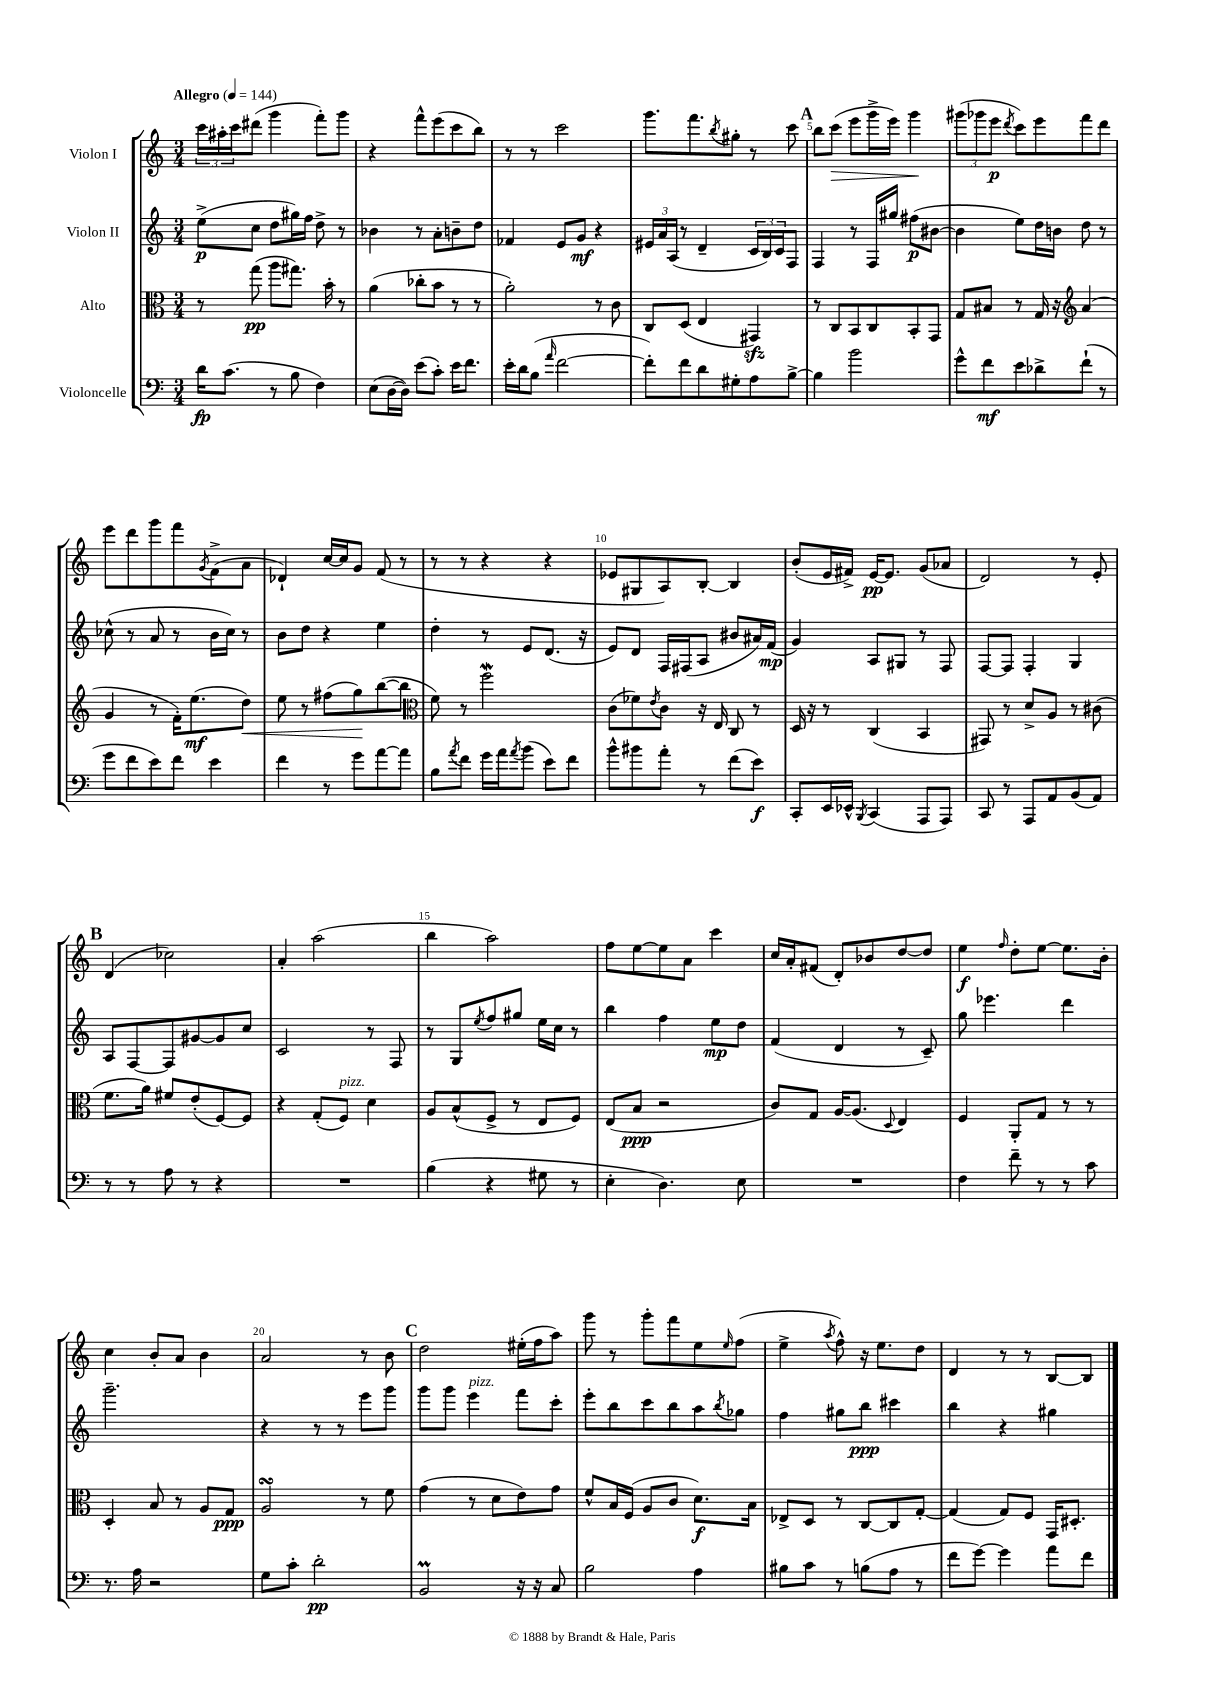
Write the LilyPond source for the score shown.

<<
\new StaffGroup <<
\new Staff = "s0" \with { instrumentName = "Violon I" } {
    \clef treble \key c \major \numericTimeSignature \time 3/4 \tempo "Allegro" 4 = 144
    \tuplet 3/2 { c'''16 ais''16-. c'''16 } dis'''8( g'''4 f'''8-.) g'''8 |
    r4 f'''8-^ e'''8( c'''8 b''8) |
    r8 r8 c'''2 |
    g'''8. f'''8. \acciaccatura { b''8 } gis''8-. r8 c'''8 |
    \mark \markup { \bold "A" } b''8 c'''8\>( e'''8 g'''16-> e'''16) g'''4\! |
    \tuplet 3/2 { gis'''8( ges'''8 e'''8\p } \acciaccatura { d'''8 } c'''8) e'''8 f'''8 d'''8 |
    e'''8 d'''8 g'''8 f'''8 \acciaccatura { g'8 } f'8->( a'8 |
    des'4-!) c''16~ c''16 g'8 f'8( r8 |
    r8 r8 r4 r4 |
    ees'8 gis8 a8) b8~-. b4 |
    b'8-.( e'16 fis'16->) e'16~\pp e'8. g'8( aes'8 |
    d'2) r8 e'8-. |
    \mark \markup { \bold "B" } d'4( ces''2) |
    a'4-. a''2( |
    b''4 a''2) |
    f''8 e''8~ e''8 a'8 c'''4 |
    c''16 a'16-. fis'8( d'8-.) bes'8 d''8~ d''8 |
    e''4\f \grace { f''16 } d''8-. e''8~ e''8. b'16-. |
    c''4 b'8-. a'8 b'4 |
    a'2 r8 b'8 |
    \mark \markup { \bold "C" } d''2 eis''16-.( f''16 a''8) |
    g'''8 r8 g'''8-. f'''8 e''8 \grace { e''16 } f''8( |
    e''4-> \acciaccatura { a''8 } f''8-^) r16 e''8. d''8 |
    d'4 r8 r8 b8~ b8 \bar "|." |
}
\new Staff = "s1" \with { instrumentName = "Violon II" } {
    \clef treble \key c \major \numericTimeSignature \time 3/4
    e''8->\p( c''8 d''8 gis''16) f''16 d''8-> r8 |
    bes'4 r8 a'8-. b'8-- d''8 |
    fes'4 e'8 g'8\mf r4 |
    \tuplet 3/2 { eis'16 a'16 a16( } r8 d'4-- \tuplet 3/2 { c'16 b16) c'16 } f8 |
    \mark \markup { \bold "A" } f4 r8 f16 gis''16 fis''8\p( bis'8~ |
    bis'4 e''8) d''16 b'16 d''8 r8 |
    ces''8-^( r8 a'8 r8 b'16 ces''16) r8 |
    b'8 d''8 r4 e''4 |
    d''4-. r8 e'8 d'8.( r16 |
    e'8) d'8 f16 fis16( a8 bis'8 ais'16) f'16\mp( |
    g'4) a8 gis8 r8 f8 |
    f8~ f8 f4-. g4 |
    \mark \markup { \bold "B" } a8 f8~ f8 gis'8~ gis'8 c''8 |
    c'2 r8 f8 |
    r8 g8 \acciaccatura { e''8 } f''8 gis''8 e''16 c''16 r8 |
    b''4 f''4 e''8\mp d''8 |
    f'4( d'4 r8 c'8--) |
    g''8 ees'''4. d'''4 |
    g'''2.-- |
    r4 r8 r8 e'''8 g'''8 |
    \mark \markup { \bold "C" } g'''8 g'''8 e'''4^\markup { \italic "pizz." } f'''8 c'''8-. |
    e'''8-. b''8 c'''8 b''8 a''8 \acciaccatura { b''8 } ges''8 |
    f''4 gis''8 b''8\ppp cis'''4 |
    b''4 r4 gis''4 \bar "|." |
}
\new Staff = "s2" \with { instrumentName = "Alto" } {
    \clef alto \key c \major \numericTimeSignature \time 3/4
    r8 g''8\pp( a''8 gis''8.) b'16-. r8 |
    a'4( ces''8-. b'8 r8 r8 |
    a'2-.) r8 c'8 |
    c8 d8( e4 gis,4\sfz) |
    \mark \markup { \bold "A" } r8 c8 b,8 c8 b,8-. g,8 |
    g8 bis8 r8 g16 r16 \clef treble a'4( |
    g'4 r8 f'16-.) e''8.\mf( d''8\<) |
    e''8 r8 fis''8( g''8\!) b''8~( b''8 |
    \clef alto f'8) r8 f''2\mordent |
    c'8( fes'8) \acciaccatura { e'8 } c'8 r16 e16 c8 r8 |
    d16 r16 r8 c4( b,4 |
    gis,8) r8 d'8-> a8 r8 cis'8( |
    \mark \markup { \bold "B" } f'8. a'16) fis'8 e'8-.( f8~) f8 |
    r4 g8-.( f8^\markup { \italic "pizz." }) d'4 |
    a8 b8-^( f8-> r8 e8 f8) |
    e8( b8\ppp r2 |
    c'8) g8 a16~ a8.( \appoggiatura { d8 } e4) |
    f4 a,8-. g8 r8 r8 |
    d4-. b8 r8 a8 g8\ppp |
    a2\turn r8 f'8 |
    \mark \markup { \bold "C" } g'4( r8 d'8 e'8) g'8 |
    f'8-^ b16 f16( a8 c'8 d'8.\f) b16 |
    ees8-> d8 r8 c8~ c8 g8~-. |
    g4( g8) f8 g,16 dis8.-. \bar "|." |
}
\new Staff = "s3" \with { instrumentName = "Violoncelle" } {
    \clef bass \key c \major \numericTimeSignature \time 3/4
    d'16\fp c'8.( r8 b8 f4) |
    e8( d16~ d16) e'8( c'8-.) e'16 f'8. |
    e'16-. d'16 b8( \grace { a'16 } f'2~ |
    f'8-.) f'8 d'8 gis8-. a8 b8~-> |
    \mark \markup { \bold "A" } b4 b'2 |
    g'8-^ f'8\mf e'8 des'8-> f'8-!( r8 |
    g'8 f'8 e'8) f'8 e'4 |
    f'4 r8 g'8 a'8~ a'8 |
    b8 \acciaccatura { a'8 } f'8 g'16 a'16 \acciaccatura { a'8 } b'8( e'8) f'8 |
    b'8-^ bis'8 a'8-. r8 f'8( e'8\f) |
    c,8-. e,16 ees,16-^ \acciaccatura { b,,8 } c,4( a,,8 a,,8) |
    c,8 r8 a,,8 a,8 b,8( a,8) |
    \mark \markup { \bold "B" } r8 r8 a8 r8 r4 |
    R2. |
    b4( r4 gis8 r8 |
    e4-. d4.) e8 |
    R2. |
    f4 f'8-- r8 r8 c'8 |
    r8. a16 r2 |
    g8 c'8-. d'2-.\pp |
    \mark \markup { \bold "C" } b,2\prall r16 r16 c8 |
    b2 a4 |
    bis8 c'8 r8 b8( a8 r8 |
    f'8 g'8~) g'4 a'8 f'8 \bar "|." |
}
>>
>>
\layout { \context { \Score \override BarNumber.break-visibility = ##(#f #t #t) barNumberVisibility = #(every-nth-bar-number-visible 5) } }
